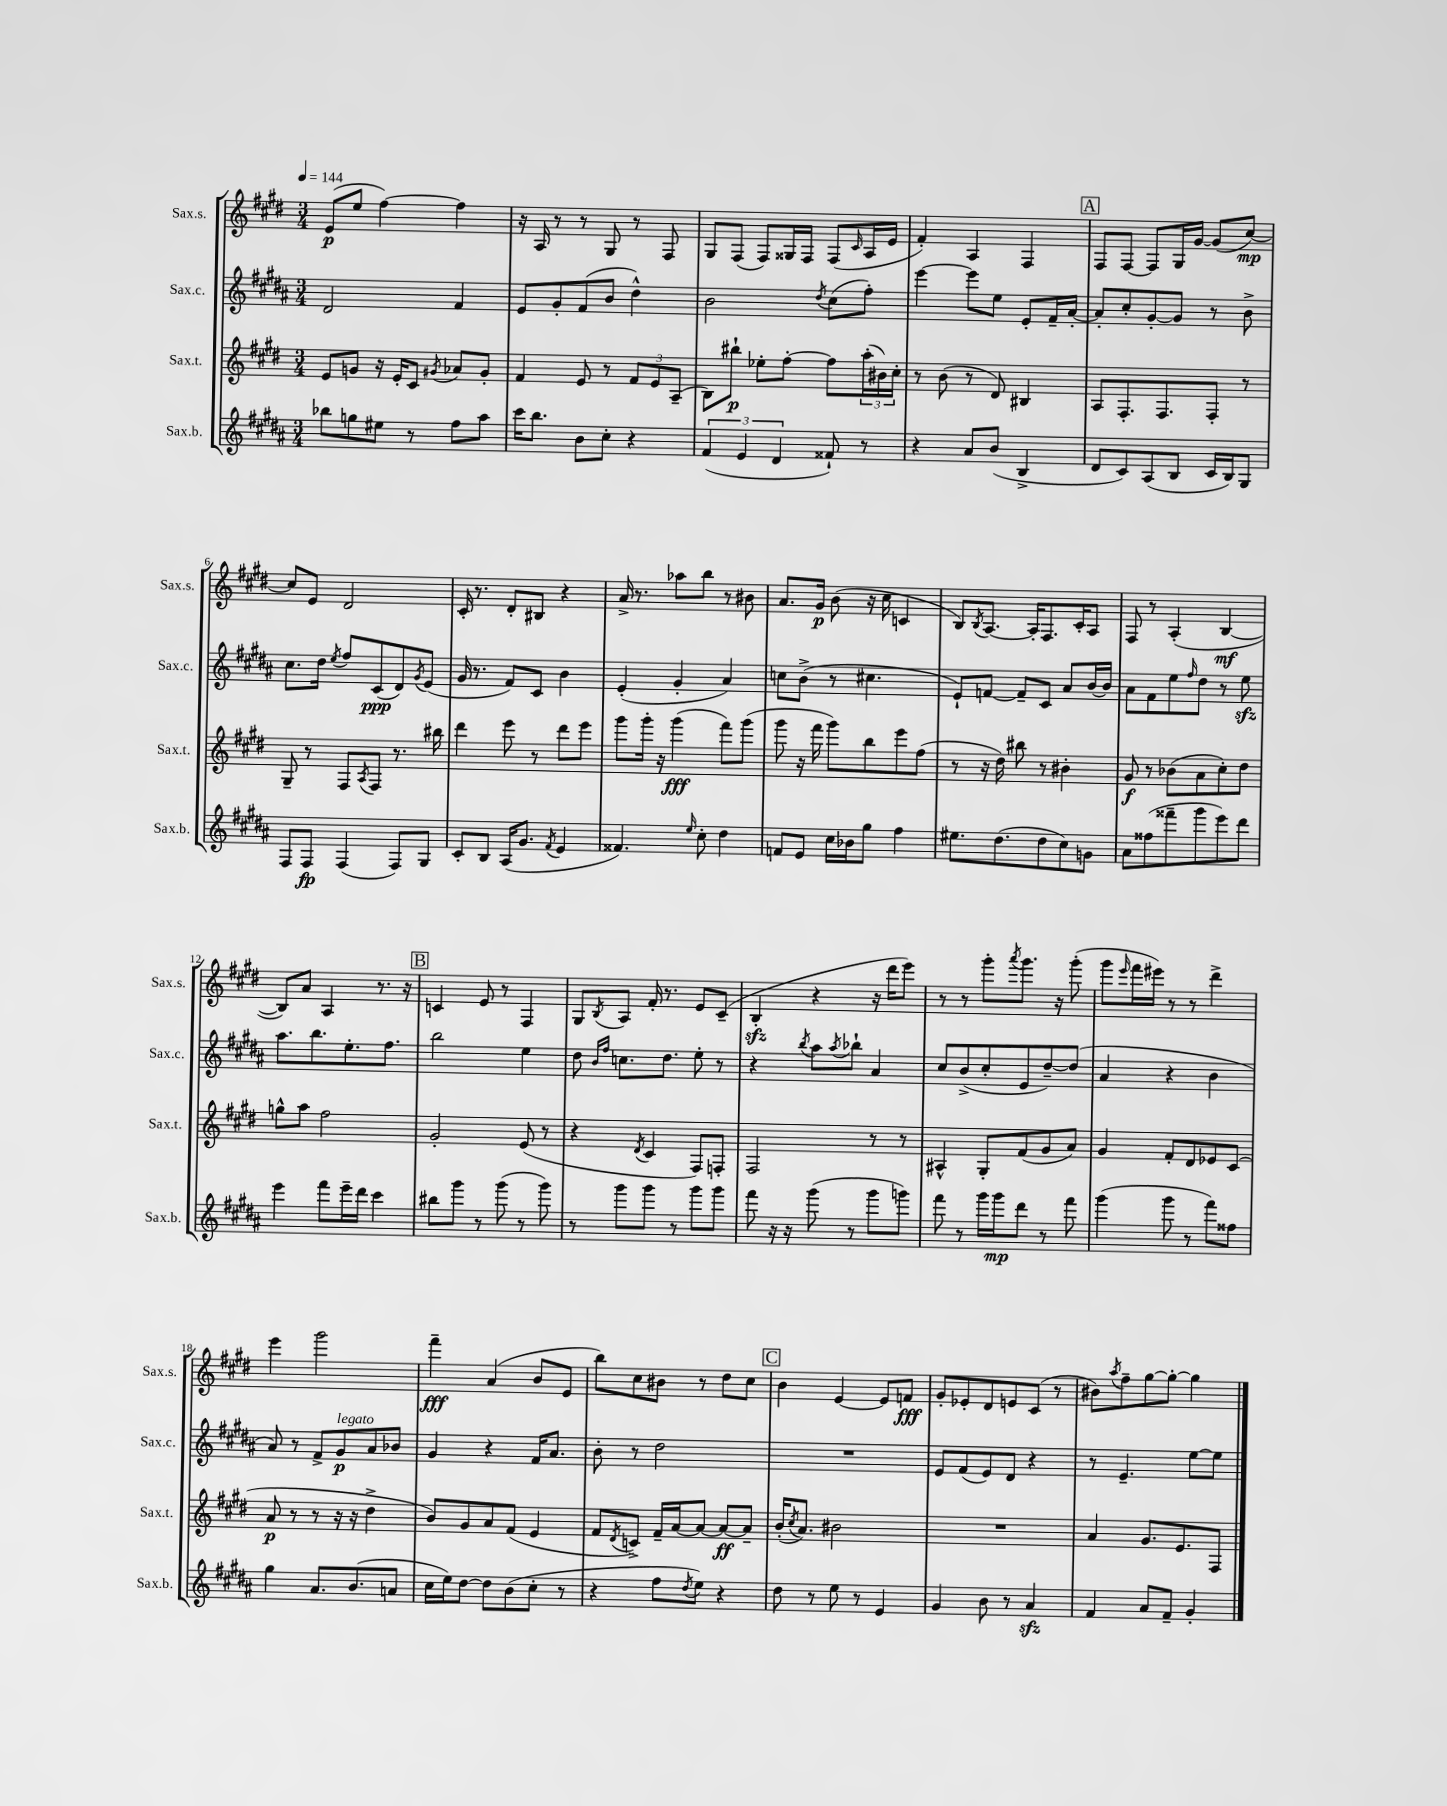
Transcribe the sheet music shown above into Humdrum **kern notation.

**kern	**dynam	**kern	**dynam	**kern	**dynam	**kern	**dynam
*part4	*part4	*part3	*part3	*part2	*part2	*part1	*part1
*staff4	*staff4	*staff3	*staff3	*staff2	*staff2	*staff1	*staff1
*I"Sax.b.	*	*I"Sax.t.	*	*I"Sax.c.	*	*I"Sax.s.	*
*I'Sax.b.	*	*I'Sax.t.	*	*I'Sax.c.	*	*I'Sax.s.	*
*clefG2	*	*clefG2	*	*clefG2	*	*clefG2	*
*k[f#c#g#d#a#]	*	*k[f#c#g#d#]	*	*k[f#c#g#d#a#]	*	*k[f#c#g#d#]	*
*M3/4	*	*M3/4	*	*M3/4	*	*M3/4	*
*MM144	*	*MM144	*	*MM144	*	*MM144	*
=1	=1	=1	=1	=1	=1	=1	=1
8bb-X\L	.	8e/L	.	2d#/	.	(8e/L	p
8ggn\	.	8gn/J	.	.	.	8ee/J	.
8ee#X\J	.	16r	.	.	.	[4ff#\)	.
.	.	16e'/KL	.	.	.	.	.
8r	.	8c#/J	.	.	.	.	.
.	.	8qg#X/	.	.	.	.	.
8ff#\L	.	8a-X/L	.	4f#/	.	4ff#\]	.
8aa#\J	.	8g#'/J	.	.	.	.	.
=2	=2	=2	=2	=2	=2	=2	=2
16ccc#\KL	.	4f#/	.	8e/L	.	16r	.
8.bb\J	.	.	.	.	.	16A/	.
.	.	.	.	8g#'/	.	8r	.
8b\L	.	8e/	.	(8f#/	.	8r	.
8cc#'\J	.	8r	.	8b/J	.	8G#/	.
4r	.	12f#/L	.	4dd#^^\)	.	8r	.
.	.	12e/	.	.	.	.	.
.	.	.	.	.	.	8F#/	.
.	.	(12A~/J	.	.	.	.	.
=3	=3	=3	=3	=3	=3	=3	=3
(6f#/	.	8B\L)	.	2b\	.	8G#/L	.
.	.	8bb#X`\J	p	.	.	(8F#/J	.
6e/	.	.	.	.	.	.	.
.	.	8ee-X'\L	.	.	.	8F#/L)	.
6d#/	.	.	.	.	.	.	.
.	.	[8ff#'\J	.	.	.	16G##X/L	.
.	.	.	.	.	.	16F#/JJ	.
.	.	.	.	8qdd#/	.	.	.
8f##X`/)	.	8ff#\L]	.	(8cc#\L	.	(8F#/L	.
.	.	.	.	.	.	16qqc#/	.
8r	.	(24aa'\L	.	8ff#'\J)	.	16A/L	.
.	.	24b#X\)	.	.	.	.	.
.	.	.	.	.	.	16e/JJ	.
.	.	24cc#'\JJ	.	.	.	.	.
=4	=4	=4	=4	=4	=4	=4	=4
4r	.	8r	.	[4eee\	.	4f#'/)	.
.	.	(8b\	.	.	.	.	.
8a#/L	.	8r	.	8eee\L]	.	4A/	.
(8b/J	.	8d#/)	.	8ee\J	.	.	.
4B^/	.	4B#X/	.	8e'/L	.	4F#/	.
.	.	.	.	16f#~/L	.	.	.
.	.	.	.	[16a#'/JJ	.	.	.
!!LO:REH:place=s1:t=A
=5	=5	=5	=5	=5	=5	=5	=5
8d#/L	.	8A/L	.	8a#'/L]	.	8F#/L	.
8c#/)	.	8.F#'/	.	8cc#'/	.	[8F#/J	.
(8A#/	.	.	.	[8g#'/	.	8F#/L]	.
.	.	8.F#/	.	.	.	.	.
8B/J	.	.	.	8g#/J]	.	16G#/L	.
.	.	.	.	.	.	[16g#/JJ	.
16c#/LL	.	8F#'/J	.	8r	.	(8g#/L]	.
16B/J)	.	.	.	.	.	.	.
8G#/J	.	8r	.	8b^\	.	[8cc#/J)	mp
!!LO:LB:g=z
=6	=6	=6	=6	=6	=6	=6	=6
8F#/L	.	8G#~/	.	8.cc#\L	.	8cc#/L]	.
8F#/J	fp	8r	.	.	.	8e/J	.
.	.	.	.	16dd#\Jk	.	.	.
.	.	.	.	8qee/	.	.	.
(4F#/	.	8F#/L	.	8ff#/L	.	2d#/	.
.	.	8qA/	.	.	.	.	.
.	.	8F#/J	.	(8c#/	ppp	.	.
8F#/L)	.	8.r	.	8d#/)	.	.	.
.	.	.	.	8qg#/	.	.	.
8G#/J	.	.	.	(8e/J	.	.	.
.	.	16bb#X\	.	.	.	.	.
=7	=7	=7	=7	=7	=7	=7	=7
8c#'/L	.	4ddd#\	.	16g#/	.	16c#'/	.
.	.	.	.	8.r	.	8.r	.
8B/J	.	.	.	.	.	.	.
(16A#/KL	.	8eee\	.	8f#/L)	.	8d#'/L	.
8.g#/J	.	.	.	.	.	.	.
.	.	8r	.	8c#/J	.	8B#X/J	.
8qf#/	.	.	.	.	.	.	.
4e/	.	8ddd#\L	.	4b\	.	4r	.
.	.	8eee\J	.	.	.	.	.
=8	=8	=8	=8	=8	=8	=8	=8
4.f##X/)	.	8ggg#\L	.	(4e'/	.	16a^/	.
.	.	.	.	.	.	8.r	.
.	.	16ggg#'\Jk	.	.	.	.	.
.	.	16r	.	.	.	.	.
.	.	(4ggg#\	fff	4g#'/	.	8aa-X\L	.
16qqee/	.	.	.	.	.	.	.
8cc#'\	.	.	.	.	.	8bb\J	.
4dd#\	.	8fff#\L)	.	4a#/)	.	8r	.
.	.	(8ggg#\J	.	.	.	8b#X\	.
=9	=9	=9	=9	=9	=9	=9	=9
8fn/L	.	8ggg#\	.	8ccn\L	.	8.a/L	.
8e/J	.	16r	.	(8b^\J	.	.	.
.	.	16fff#\	.	.	.	16g#/Jk	p
16cc#\LL	.	8ggg#\L)	.	8r	.	(8b\	.
16b-X\J	.	.	.	.	.	.	.
8gg#\J	.	8bb\	.	4.cc#X\	.	16r	.
.	.	.	.	.	.	16cc#\	.
4ff#\	.	8eee\	.	.	.	4cn/	.
.	.	(8ff#\J	.	.	.	.	.
=10	=10	=10	=10	=10	=10	=10	=10
8.ee#X\L	.	8r	.	8e`/L)	.	8B/L)	.
.	.	.	.	.	.	8qB/	.
.	.	16r	.	[8fn/J	.	[8.A/J	.
(8.dd#\	.	16dd#\)	.	.	.	.	.
.	.	8bb#X\	.	8f~/L]	.	.	.
.	.	.	.	.	.	16A'/KL]	.
8dd#\	.	8r	.	8c#/J	.	8.F#/	.
8cc#\)	.	4b#X'\	.	8a#/L	.	.	.
.	.	.	.	.	.	16c#'/K	.
8gn\J	.	.	.	[16b/L	.	8A/J	.
.	.	.	.	16b/JJ]	.	.	.
=11	=11	=11	=11	=11	=11	=11	=11
8a#\L	.	8g#/	f	8a#\L	.	8F#/	.
(8ff##X\	.	8r	.	8f#\	.	8r	.
8fff##X~\	.	(8b-X\L	.	8ee\	.	(4A'/	.
.	.	.	.	16qqff#/	.	.	.
8ggg#\	.	8a\	.	8dd#\J	.	.	.
8eee\)	.	8cc#'\)	.	8r	.	[4B/	mf
8ddd#\J	.	8dd#\J	.	8eezz\	.	.	.
!!LO:LB:g=z
=12	=12	=12	=12	=12	=12	=12	=12
4eee\	.	8ggn^^\L	.	8.aa#\L	.	8B/L])	.
.	.	8aa\J	.	.	.	8a/J	.
.	.	.	.	8.bb\	.	.	.
8fff#\L	.	2ff#\	.	.	.	4A/	.
16eee~\L	.	.	.	8.ee'\	.	.	.
16ddd#\JJ	.	.	.	.	.	.	.
4ccc#\	.	.	.	.	.	8.r	.
.	.	.	.	8.ff#\J	.	.	.
.	.	.	.	.	.	16r	.
!!LO:REH:place=s1:t=B
=13	=13	=13	=13	=13	=13	=13	=13
8bb#X\L	.	2g#'/	.	2bb\	.	4cn/	.
8ggg#\J	.	.	.	.	.	.	.
8r	.	.	.	.	.	8e/	.
(8ggg#\	.	.	.	.	.	8r	.
8r	.	(8e/	.	4ee\	.	4F#/	.
8ggg#\)	.	8r	.	.	.	.	.
=14	=14	=14	=14	=14	=14	=14	=14
8r	.	4r	.	8dd#\	.	8G#/L	.
.	.	.	.	16qqb/LL	.	.	.
.	.	.	.	16qqff#/JJ	.	8qB/	.
8ggg#\L	.	.	.	8.ccn\L	.	8A/J	.
.	.	8qd#/	.	.	.	.	.
8ggg#\J	.	4c#/	.	.	.	16f#'/	.
.	.	.	.	8.dd#\J	.	8.r	.
8r	.	.	.	.	.	.	.
8ggg#\L	.	8F#/L)	.	8ee'\	.	8e/L	.
8ggg#\J	.	8Fn'/J	.	8r	.	(8c#~/J	.
=15	=15	=15	=15	=15	=15	=15	=15
8fff#\	.	2F#/	.	4r	.	4Bzz'/	.
16r	.	.	.	.	.	.	.
16r	.	.	.	.	.	.	.
.	.	.	.	8qbb/	.	.	.
(8ggg#\	.	.	.	8aa#\L	.	4r	.
.	.	.	.	8qaa#/	.	.	.
8r	.	.	.	8bb-X`\J	.	.	.
8ggg#\L	.	8r	.	4a#/	.	16r	.
.	.	.	.	.	.	16ddd#\KL	.
8gggn\J)	.	8r	.	.	.	8eee\J)	.
=16	=16	=16	=16	=16	=16	=16	=16
8fff#\	.	4A#X^^/	.	8cc#/L	.	8r	.
8r	.	.	.	(8b^/	.	8r	.
16ggg#\LL	.	8G#'/L	.	8cc#'/	.	8ggg#'\L	.
16ggg#\J	mp	.	.	.	.	.	.
.	.	.	.	.	.	8qaaa/	.
8ddd#\J	.	(8f#/	.	8e/	.	8.ggg#\J	.
8r	.	8g#/	.	[8dd#~/)	.	.	.
.	.	.	.	.	.	16r	.
8fff#\	.	8a/J)	.	(8dd#/J]	.	(8ggg#'\	.
=17	=17	=17	=17	=17	=17	=17	=17
(4ggg#\	.	4g#/	.	4a#/	.	8ggg#\L	.
.	.	.	.	.	.	16qqeee/	.
.	.	.	.	.	.	16fff#\L	.
.	.	.	.	.	.	16eee#X\JJ)	.
8ggg#\	.	8f#'/L	.	4r	.	8r	.
8r	.	8d#/	.	.	.	8r	.
8fff#\L)	.	8e-X/	.	4b\	.	4ddd#^\	.
8ff##X\J	.	(8c#/J	.	.	.	.	.
!!LO:LB:g=z
=18	=18	=18	=18	=18	=18	=18	=18
4gg#\	.	8a/	p	8a#/)	.	4eee\	.
.	.	8r	.	8r	.	.	.
8.a#/L	.	8r	.	8f#^/L	.	2ggg#\	.
!	!	!	!	!LO:TX:a:i:t=legato	!	!	!
.	.	16r	.	8g#/	p	.	.
(8.b/	.	16r	.	.	.	.	.
.	.	4dd#^\	.	8a#/	.	.	.
8an/J	.	.	.	8b-X/J	.	.	.
=19	=19	=19	=19	=19	=19	=19	=19
16cc#\LL	.	8b/L)	.	4g#/	.	4fff#~\	fff
16ee\J)	.	.	.	.	.	.	.
[8dd#\J	.	8g#/	.	.	.	.	.
8dd#\L]	.	8a/	.	4r	.	(4a/	.
(8b\	.	(8f#/J	.	.	.	.	.
8cc#'\J	.	4e/	.	16f#/KL	.	8b/L	.
.	.	.	.	8.a#/J	.	.	.
8r	.	.	.	.	.	8e/J	.
=20	=20	=20	=20	=20	=20	=20	=20
4r	.	8f#/L	.	8b'\	.	8bb\L)	.
.	.	8qd#/	.	.	.	.	.
.	.	8cn^/J)	.	8r	.	8cc#\	.
8ff#\L	.	16f#~/LL	.	2dd#\	.	8b#X\J	.
.	.	[16a/J	.	.	.	.	.
8qdd#/	.	.	.	.	.	.	.
8ee\J)	.	8a/J_	.	.	.	8r	.
4r	.	8a/L_	ff	.	.	8dd#\L	.
.	.	8a~/J]	.	.	.	8cc#\J	.
!!LO:REH:place=s1:t=C
=21	=21	=21	=21	=21	=21	=21	=21
8dd#\	.	(16b'/KL	.	2.r	.	4b\	.
.	.	8qcc#/	.	.	.	.	.
.	.	8.a/J)	.	.	.	.	.
8r	.	.	.	.	.	.	.
8ee\	.	2b#X\	.	.	.	[4e/	.
8r	.	.	.	.	.	.	.
4e/	.	.	.	.	.	8e/L]	.
.	.	.	.	.	.	8fn/J	fff
=22	=22	=22	=22	=22	=22	=22	=22
4g#/	.	2.r	.	8e/L	.	8g#'/L	.
.	.	.	.	(8f#/	.	8e-X'/	.
8b\	.	.	.	8e/)	.	8d#/	.
8r	.	.	.	8d#/J	.	8en/	.
4a#zz/	.	.	.	4r	.	(8c#/J	.
.	.	.	.	.	.	8r	.
=23	=23	=23	=23	=23	=23	=23	=23
4f#/	.	4a/	.	8r	.	8b#X\L)	.
.	.	.	.	.	.	8qaa/	.
.	.	.	.	4.e~/	.	8ff#~\	.
8a#/L	.	8.g#/L	.	.	.	[8gg#\	.
8f#~/J	.	.	.	.	.	8gg#'\J_	.
.	.	8.e/	.	.	.	.	.
4g#'/	.	.	.	[8ee\L	.	4gg#\]	.
.	.	8F#/J	.	8ee\J]	.	.	.
==	==	==	==	==	==	==	==
*-	*-	*-	*-	*-	*-	*-	*-
